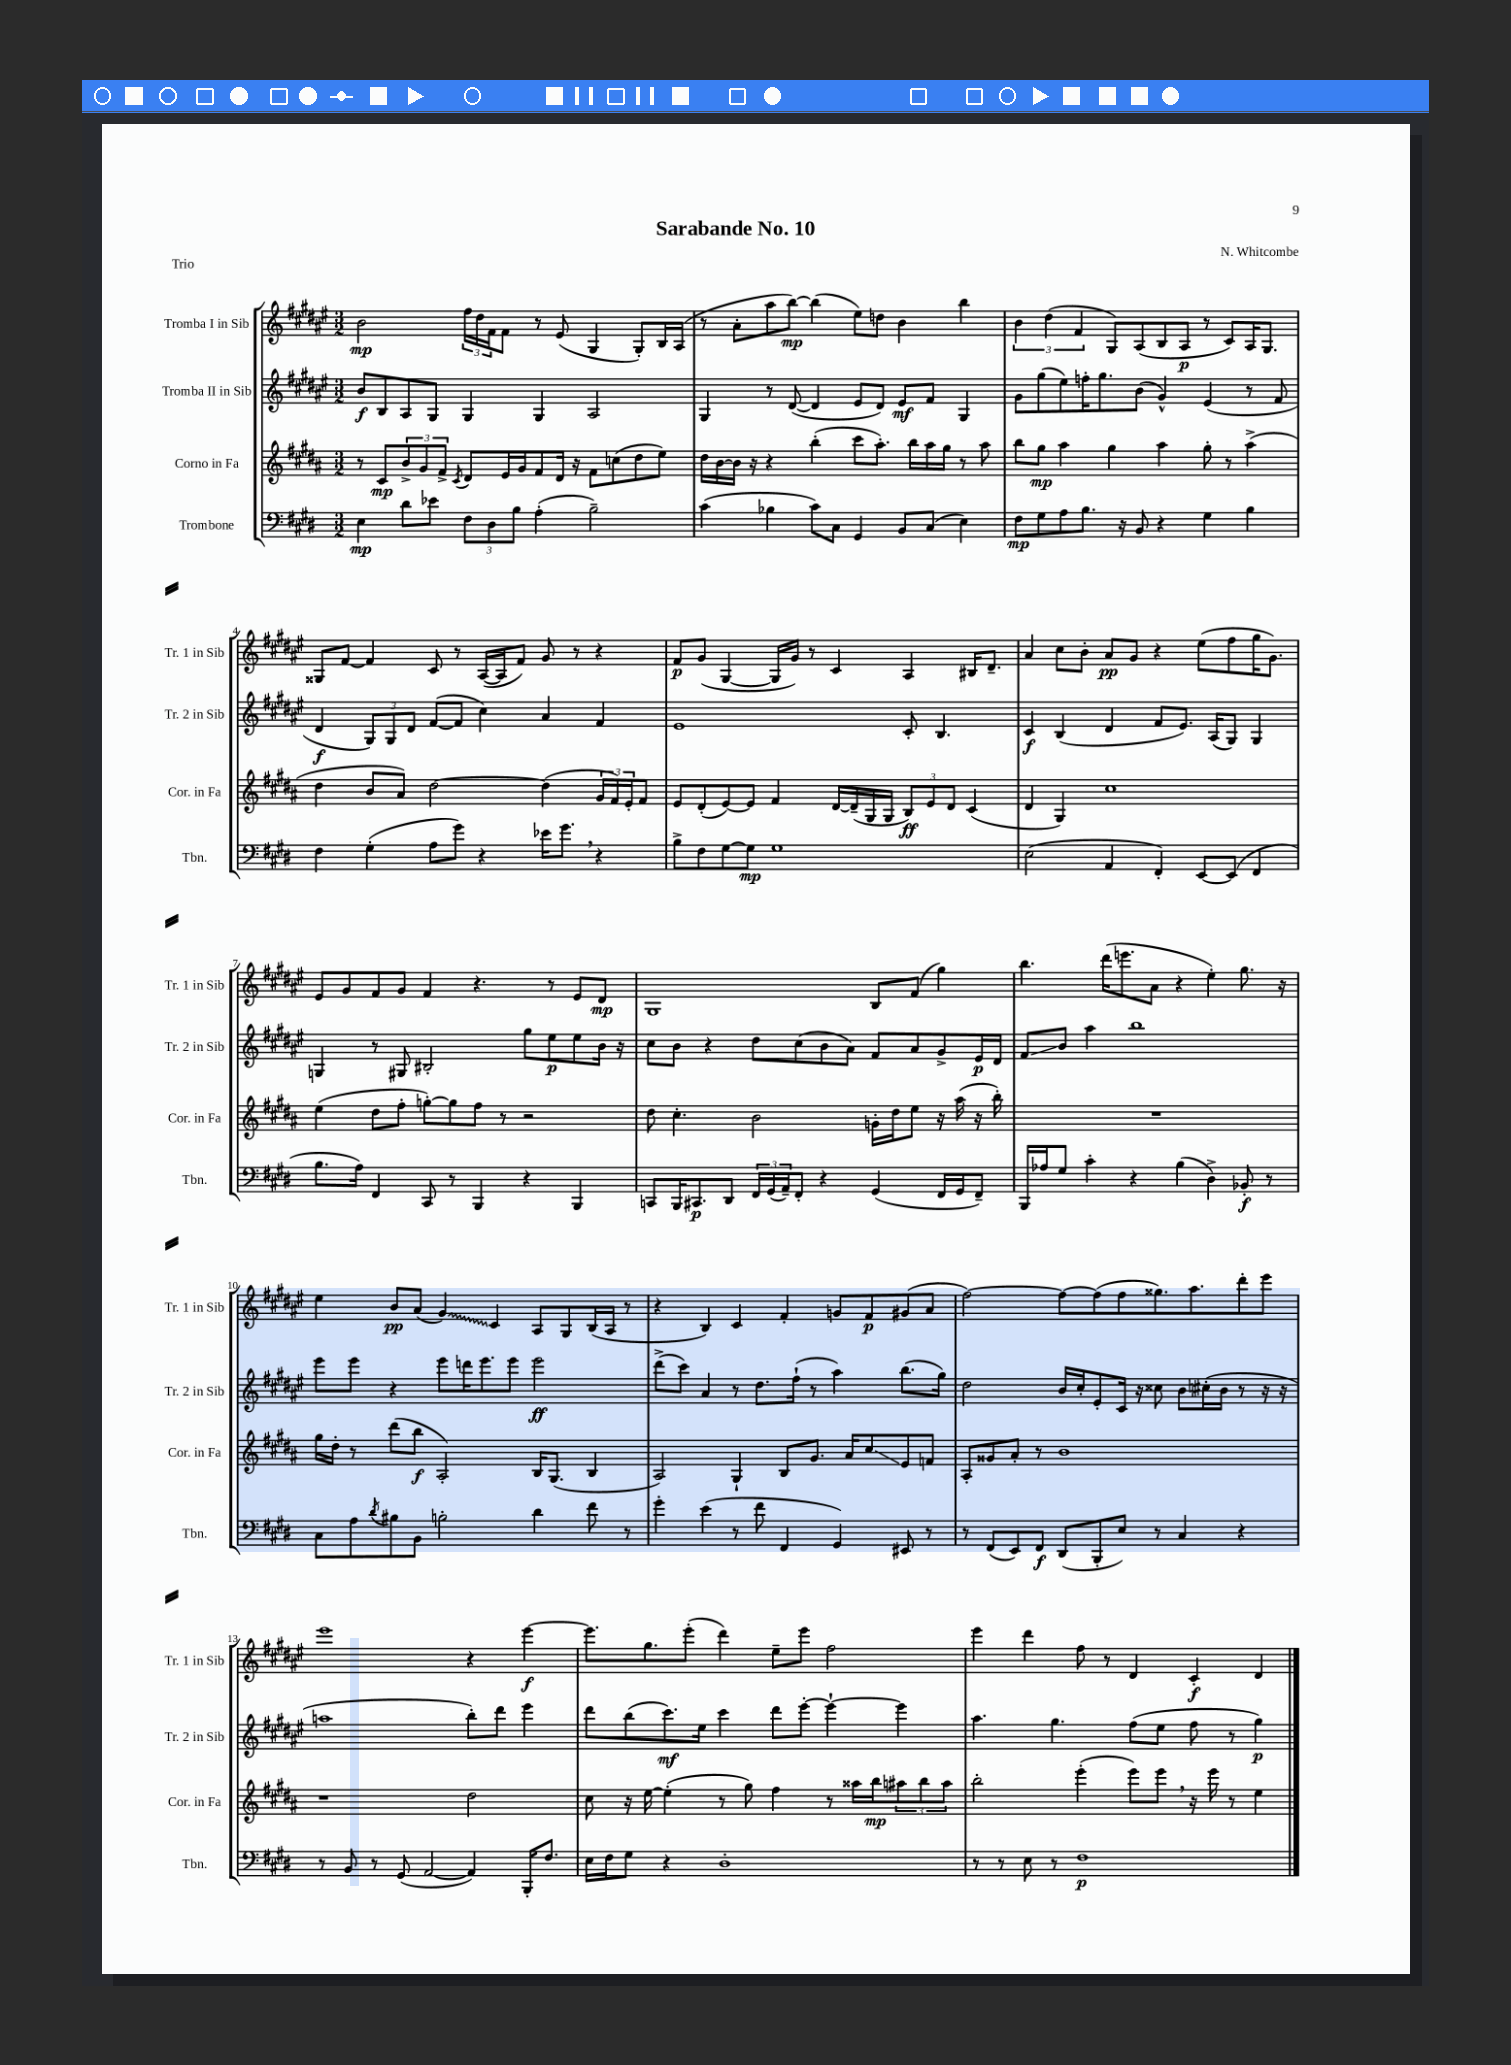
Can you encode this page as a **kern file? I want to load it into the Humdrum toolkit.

**kern	**kern	**kern	**kern
*staff4	*staff3	*staff2	*staff1
*clefF4	*clefG2	*clefG2	*clefG2
*k[f#c#g#d#]	*k[f#c#g#d#a#]	*k[f#c#g#d#a#e#]	*k[f#c#g#d#a#e#]
*M3/2	*M3/2	*M3/2	*M3/2
4E	8r	8b	2b
.	8c#	8B	.
8d#	12b^	8A#	.
.	12g#	.	.
8e-	.	8G#	.
.	12f#^	.	.
.	8qc#	.	.
12F#	8d#	4G#	24ff#
.	.	.	24dd#
12D#	.	.	24f#
.	16e	.	8f#
12B	.	.	.
.	16g#	.	.
(4A'	8f#	4G#	8r
.	16d#	.	(8e#
.	16r	.	.
2B~)	8f#	2A#	4G#
.	(8cc	.	.
.	8dd#	.	8G#')
.	8ee)	.	16B
.	.	.	(16A#
=	=	=	=
(4c#	16dd#	4G#	8r
.	[16b	.	.
.	16b]	.	8a#'
.	16r	.	.
4B-	4r	8r	8aa#
.	.	([8d#	[8bb)
8c#)	(4bb'	4d#]	(4bb]
8C#	.	.	.
4GG#	8ccc#	8e#	8ee#)
.	8.aa#')	8d#)	8dd
8BB	.	8e#	4b
.	16bb	.	.
(8C#	16aa#	8f#	.
.	16gg#	.	.
4E)	8r	4G#	4bb
.	8aa#	.	.
=	=	=	=
8F#	8bb	8g#	6b
8G#	8gg#	(8gg#	.
.	.	.	(6dd#
8A	4aa#	8ee#)	.
.	.	.	6f#
8.B	.	16ff'	.
.	.	8.gg#	.
.	4gg#	.	8G#)
16r	.	.	.
8BB	.	(8b	(8A#
4r	4aa#	4g#^^)	8B
.	.	.	8A#
4G#	8gg#'	(4e#	8r
.	8r	.	8c#)
4B	(4aa#^	8r	16A#
.	.	.	8.G#
.	.	8f#	.
=	=	=	=
4F#	4dd#	4d#	8G##
.	.	.	[8f#
(4G#'	8b	12G#)	4f#]
.	.	12G#	.
.	8a#)	.	.
.	.	12d#	.
8A	[2dd#	([8f#	8c#
8g#)	.	8f#]	8r
4r	.	4cc#)	([16A#
.	.	.	16A#]
.	.	.	8f#)
16e-	(4dd#]	4a#	8g#
8.g#	.	.	.
.	.	.	8r
4r	24g#	4f#	4r
.	24f#)	.	.
.	24e'	.	.
.	8f#	.	.
=	=	=	=
8B^	8e	1e#	8f#
8F#	(8d#'	.	(8g#
[8G#	[8e)	.	[4G#
8G#]	8e]	.	.
1G#	4f#	.	16G#]
.	.	.	16g#)
.	.	.	8r
.	[16d#	.	4c#
.	(16d#~]	.	.
.	16G#	.	.
.	16G#	.	.
.	12B)	8c#'	4A#
.	12e	.	.
.	.	4.B	.
.	12d#	.	.
.	(4c#	.	16B#
.	.	.	8.d#~
=	=	=	=
(2E	4d#	4c#	4a#
.	4G#)	(4B	8cc#
.	.	.	8b'
4AA	1cc#	4d#	8a#
.	.	.	8g#
4FF#')	.	8f#	4r
.	.	8.e#)	.
[8EE	.	.	(8ee#
.	.	(16A#	.
(8EE]	.	8G#)	8ff#
4FF#	.	4G#	16gg#
.	.	.	8.g#)
=	=	=	=
8.B	(4ee	4G	8e#
.	.	.	8g#
16A)	.	.	.
4FF#	8dd#	8r	8f#
.	8ff#'	8G#	8g#
8CC#	[8gg')	2B#'	4f#
8r	8gg]	.	.
4BBB	8ff#	.	4.r
.	8r	.	.
4r	2r	8gg#	.
.	.	8ee#	8r
4BBB	.	8ee#	8e#
.	.	16b	8d#
.	.	16r	.
=	=	=	=
8CC	8dd#	8cc#	1G#
16BBB	4.cc#'	8b	.
8.CC#	.	.	.
.	.	4r	.
8DD#	.	.	.
24FF#	2b	8dd#	.
(24GG#	.	.	.
24AA~)	.	.	.
8FF#'	.	(8cc#	.
4r	.	8b	.
.	.	8a#)	.
(4GG#	16g'	8f#	8B
.	16dd#	.	.
.	8ee	8a#	(8f#
16FF#	16r	8g#^	4gg#)
16GG#	(16aa#	.	.
8FF#~)	16r	16e#	.
.	16bb')	16d#	.
=	=	=	=
16BBB	1.r	8f#	4.bb
16A-	.	.	.
8G#	.	8b	.
4c#'	.	4aa#	.
.	.	.	(16ddd#
.	.	.	8.eee
4r	.	1bb	.
.	.	.	8a#
(4B	.	.	4r
4D#^)	.	.	4ee#')
8BB-'	.	.	8.gg#
8r	.	.	.
.	.	.	16r
=	=	=	=
8C#	16gg#	8eee#	4ee#
.	16dd#'	.	.
8A	8r	8eee#	.
8qd#	.	.	.
8B#	(8ddd#	4r	8b
8BB	8bb	.	(8a#
2B'	2A#')	8eee#	4g#)
.	.	16ddd	.
.	.	8.eee#	.
.	.	.	4c#
.	.	8eee#	.
4d#	16B	2eee#	8A#
.	(8.G#	.	.
.	.	.	8G#
8f#	4B	.	(16B
.	.	.	16A#
8r	.	.	8r
=	=	=	=
4g#'	2A#)	(8ddd#^	4r
.	.	8ccc#)	.
(4e	.	4a#	4B)
8r	4G#`	8r	4c#
8f#	.	8.dd#	.
4FF#	8B	.	4f#'
.	.	(16ff#`	.
.	8.g#	8r	.
4GG#)	.	4aa#)	8g
.	16a#	.	.
.	8cc#	.	8f#
8EE#	8e	(8.bb	(8g#
8r	8f	.	8a#
.	.	16gg#)	.
=	=	=	=
8r	8A#'	2dd#	[2ff#)
(8FF#	8g##	.	.
8EE)	8a#'	.	.
8FF#	8r	.	.
(8DD#	1b	16b	8ff#_
.	.	16cc#'	.
8BBB'	.	8e#'	(8ff#]
8E)	.	16c#	8ff#
.	.	16r	.
8r	.	8cc##	8.gg##)
4C#	.	8b	.
.	.	.	8.aa#
.	.	(16cc#'	.
.	.	16b	.
4r	.	8r	8ddd#'
.	.	16r	8eee#
.	.	16r	.
=	=	=	=
8r	1r	1aa	1eee#
8BB	.	.	.
8r	.	.	.
(8GG#	.	.	.
[2AA	.	.	.
4AA])	2dd#	8bb')	4r
.	.	8ddd#	.
16BBB'	.	4eee#	[4eee#
8.F#	.	.	.
=	=	=	=
16E	8cc#	8ddd#	8.eee#]
16F#	.	.	.
8G#	16r	(8bb	.
.	[16ee	.	8.gg#
4r	(4ee']	8.ccc#)	.
.	.	.	(8eee#'
.	.	16ee#	.
1D#'	8r	4ccc#	4ddd#)
.	8gg#)	.	.
.	4ff#	8ddd#	8ee#~
.	.	[8eee#'	8eee#
.	8r	4eee#`_	2ff#
.	16aa##	.	.
.	16bb	.	.
.	12aa#	4eee#]	.
.	12bb	.	.
.	12aa#	.	.
=	=	=	=
8r	2bb'	4.aa#	4eee#
8r	.	.	.
8E	.	.	4ddd#
8r	.	4.gg#	.
1F#	(4eee'	.	8ff#
.	.	.	8r
.	8eee)	(8ff#	4d#
.	8eee	8ee#	.
.	16r	8ff#	4c#'
.	16eee	.	.
.	8r	8r	.
.	4ee	4gg#)	4d#
==	==	==	==
*-	*-	*-	*-
